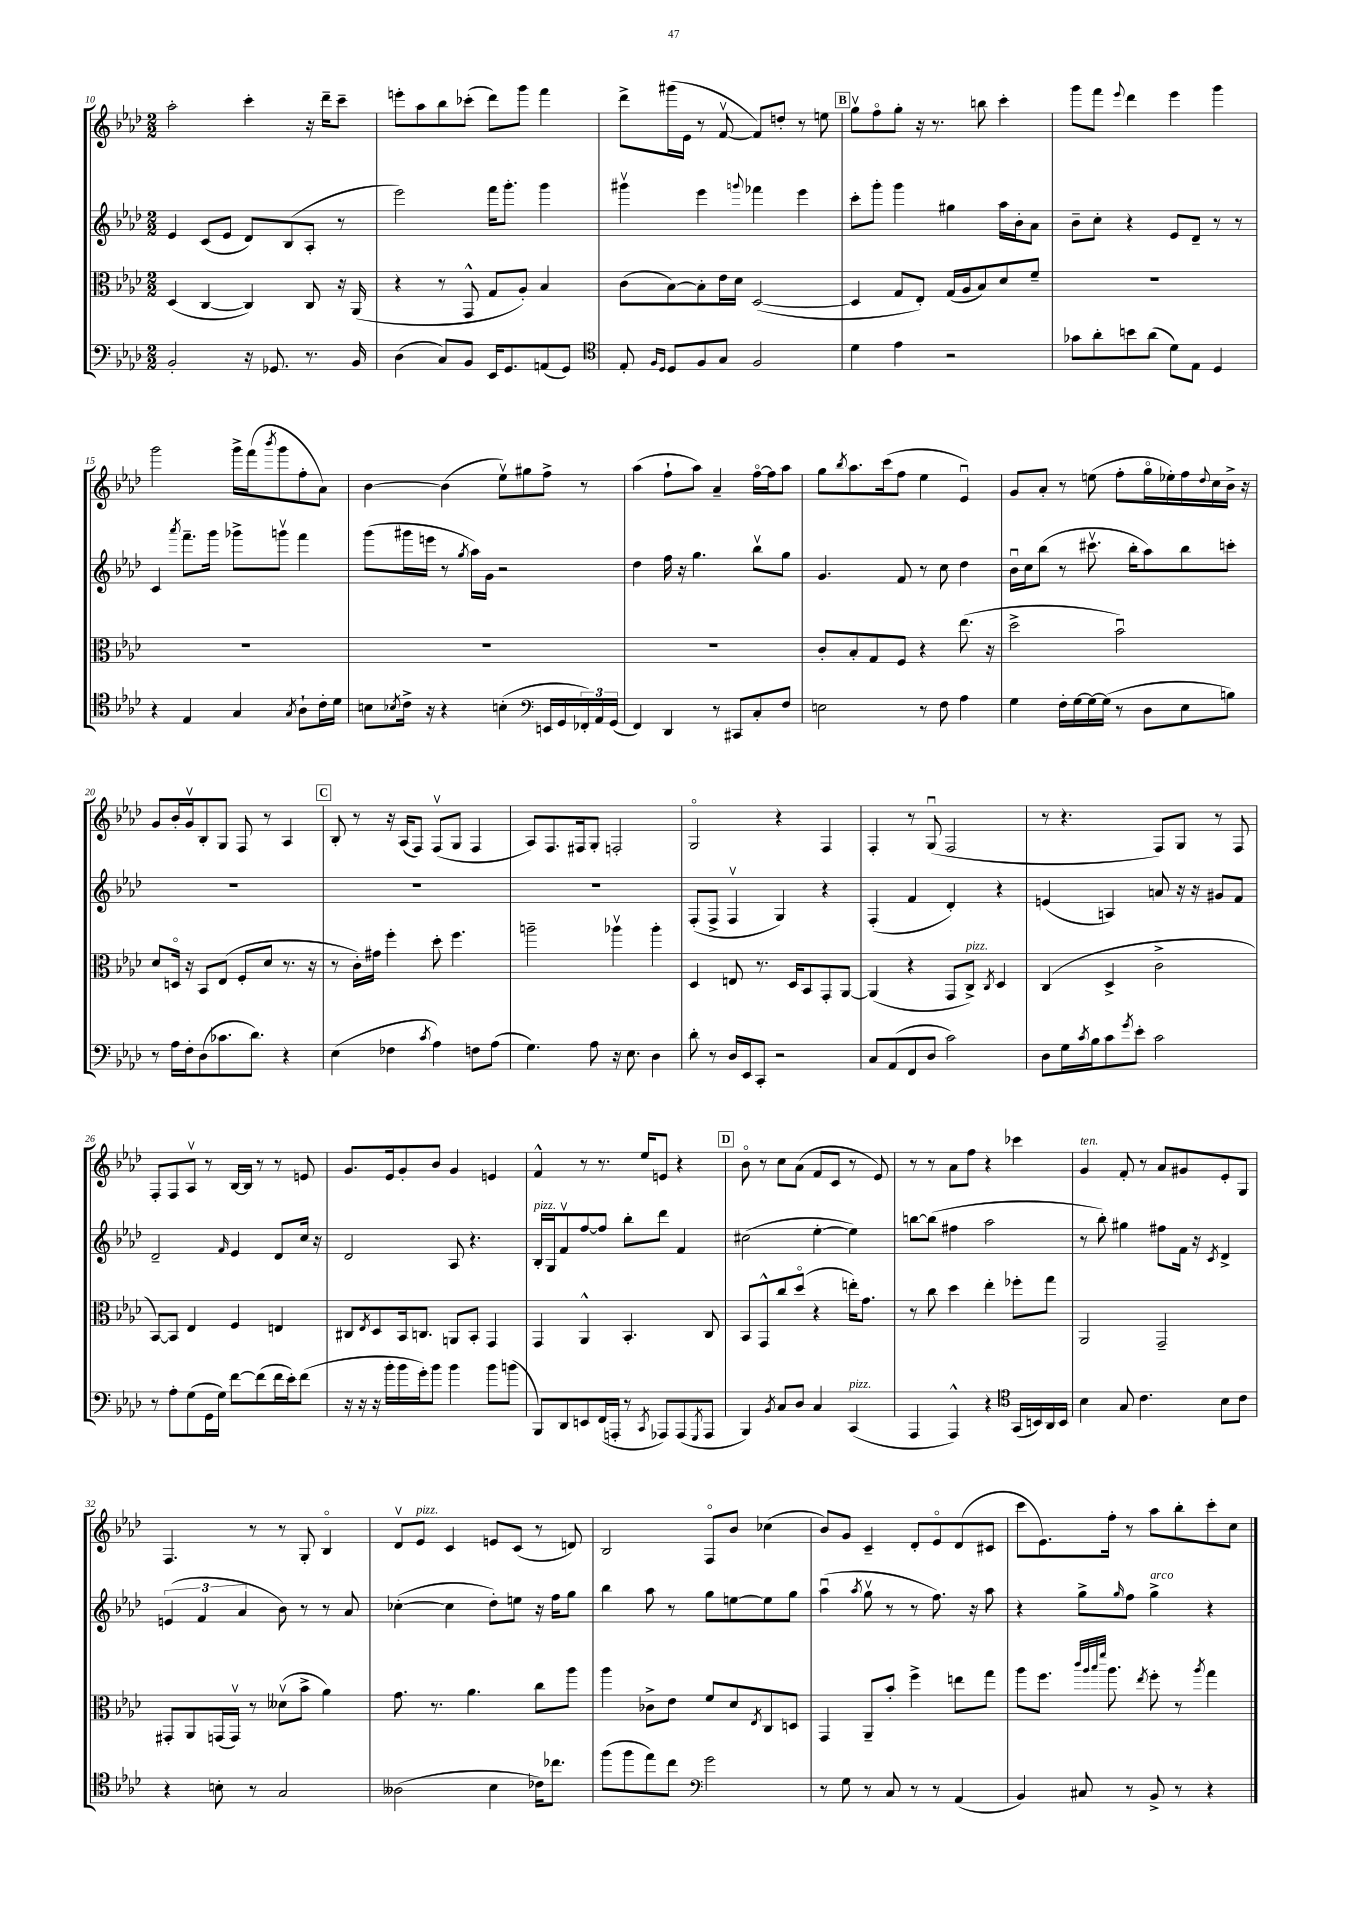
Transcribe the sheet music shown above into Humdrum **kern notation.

**kern	**kern	**kern	**kern
*part4	*part3	*part2	*part1
*staff4	*staff3	*staff2	*staff1
*clefF4	*clefC3	*clefG2	*clefG2
*k[b-e-a-d-]	*k[b-e-a-d-]	*k[b-e-a-d-]	*k[b-e-a-d-]
*M2/2	*M2/2	*M2/2	*M2/2
=10	=10	=10	=10
2BB-'/	(4D-/	4e-/	2aa-'\
.	[4C/	(8c/L	.
.	.	8e-/J	.
16r	4C/])	8d-/L)	4ccc'\
8.GG-X/	.	.	.
.	.	(8B-/	.
8.r	8C/	8A-'/J	16r
.	.	.	16ddd-~\KL
.	16r	8r	8ccc~\J
16BB-/	(16AA-/	.	.
=11	=11	=11	=11
(4D-\	4r	2eee-\)	8eeen'\L
.	.	.	8aa-\
8C/L)	8r	.	8bb-\
8BB-/J	8GG^^/	.	(8ccc-X'\J
16EE-/KL	8G/L	16fff\KL	8ddd-\L)
8.GG/	.	8.ggg'\J	.
.	8A-'/J)	.	8ggg\J
(8AAn/	4B-/	4ggg\	4fff\
8GG/J)	.	.	.
=12	=12	=12	=12
*clefC4	*	*	*
8E-'/	(8c\L	4ggg#Xv\	8ddd-^\L
16qqF/LL	.	.	.
16qqD-/JJ	.	.	.
8D-/L	[8B-\)	.	(16ggg#X\L
.	.	.	16e-\JJ
8F/	8B-'\]	4eee-\	8r
8G/J	16e-\L	.	[8fv/
.	16d-\JJ	.	.
.	.	8qqgggn/	.
2F/	([2D-/	4fff-X\	8f/L])
.	.	.	8ddn'/J
.	.	4eee-\	8r
.	.	.	8een\
!!LO:REH:place=s1:t=B
=13	=13	=13	=13
4d-\	4D-/]	8ccc'\L	8ggv\L
.	.	8ggg'\J	8ff\
4e-\	8G/L	4ggg\	8gg'\J
.	8E-'/J)	.	16r
.	.	.	8.r
2r	(16G/LL	4gg#X\	.
.	16A-/J	.	.
.	8B-/)	.	8bbn\
.	8d-/	16aa-\LL	4ccc'\
.	.	16b-'\J	.
.	8f~/J	8a-\J	.
=14	=14	=14	=14
8g-X\L	1r	8b-~\L	8ggg\L
8a-'\	.	8cc'\J	8fff\J
.	.	.	8qqeee-/
8bn\	.	4r	4ddd-\
(8a-\J	.	.	.
8d-\L)	.	8e-/L	4eee-\
8E-\J	.	8d-~/J	.
4D-/	.	8r	4ggg\
.	.	8r	.
!!LO:LB:g=z
=15	=15	=15	=15
4r	1r	4c/	2ggg\
.	.	8qaaa-/	.
4E-/	.	8.fff~\L	.
.	.	16ggg\Jk	.
4G/	.	8ggg-X^\L	16ggg^\LL
.	.	.	(16fff\J
.	.	.	8qbbb-/
.	.	8gggnv\J	8ggg\
8qG/	.	.	.
8A-`\L	.	4fff\	8ff'\
16c'\L	.	.	8a-\J)
16d-\JJ	.	.	.
=16	=16	=16	=16
8Bn\L	1r	(8ggg\L	[4b-\
8qB-X/	.	.	.
16c^\Jk	.	16ggg#X\L	.
16r	.	16eeen\JJ	.
4r	.	8r	(4b-\]
.	.	8qgg/	.
.	.	16aa-\LL)	.
.	.	16g\JJ	.
(4Bn'\	.	2r	8ee-v\L)
.	.	.	8gg#X\
*clefF4	*	*	*
16EEn/LL	.	.	8ff^\J
16GG/	.	.	.
24FF-X'/)	.	.	8r
24AA-/	.	.	.
(24GG/JJ	.	.	.
=17	=17	=17	=17
4FF/)	1r	4dd-\	(4aa-\
4DD-/	.	16ff\	8ff`\L
.	.	16r	.
.	.	4.gg\	8aa-\J)
8r	.	.	4a-~/
8CC#X/L	.	.	.
8C'/	.	8bb-v\L	[16ff\LL
.	.	.	16ff\J]
8F/J	.	8gg\J	8aa-\J
=18	=18	=18	=18
2En\	8c'/L	4.g/	8gg\L
.	.	.	8qbb-/
.	8B-'/	.	8.aa-\
.	8G/	.	.
.	.	.	(16ccc\k
.	8F/J	8f/	8ff\J
8r	4r	8r	4ee-\
8F\	.	8cc\	.
4A-\	(8.ee-\	4dd-\	4e-u/)
.	16r	.	.
=19	=19	=19	=19
4G\	2dd-^\	16b-u\LL	8g/L
.	.	16cc\J	.
.	.	(8bb-\J	8a-'/J
16F'\LL	.	8r	8r
[16G\	.	.	.
16G\_	.	8.ccc#Xv\	(8een\
(16G\JJ]	.	.	.
8r	2b-u\)	.	8ff'\L
.	.	16bb-'\KL	.
8D-\L	.	8aa-\)	16gg\L
.	.	.	16ee-X'\)
8E-\	.	8bb-\	16ff\
.	.	.	8qqdd-/
.	.	.	16cc\
8Bn\J)	.	8cccn'\J	16b-^\JJ
.	.	.	16r
!!LO:LB:g=z
=20	=20	=20	=20
8r	8d-/L	1r	8g/L
16A-\LL	16Dn/Jk	.	16b-'/L
16F'\J	16r	.	16gv/J
(8D-\	8BB-/L	.	8B-'/
8.c-X\	(8E-/J	.	8G/J
.	8F'/L	.	8F/
8.d-\J)	.	.	.
.	8d-/J	.	8r
4r	8.r	.	4A-/
.	16r	.	.
!!LO:REH:place=s1:t=C
=21	=21	=21	=21
(4E-\	8r	1r	8B-'/
.	16c'\LL)	.	8r
.	16g#X\JJ	.	.
4F-X\	4ff'\	.	16r
.	.	.	(16A-/KL
.	.	.	8F/J)
8qc/	.	.	.
4A-\)	8dd-'\	.	(8Fv/L
.	4.ff\	.	8G/J
8Fn\L	.	.	4F/
(8A-\J	.	.	.
=22	=22	=22	=22
4.G\)	2aan~\	1r	8A-/L)
.	.	.	8.F/
.	.	.	16F#X/k
8A-\	.	.	8G'/J
16r	4aa-Xv\	.	2Fn'/
8.E-\	.	.	.
4D-\	4aa-'\	.	.
=23	=23	=23	=23
8d-'\	4D-/	(8F'/L	2G/
8r	.	8F^/J	.
16D-/LL	8En/	4Fv/	.
16EE-/J	.	.	.
8CC'/J	8.r	.	.
2r	.	4G/)	4r
.	16D-/KL	.	.
.	8BB-/	.	.
.	8GG'/	4r	4F/
.	[8AA-/J	.	.
=24	=24	=24	=24
8C/L	(4AA-/]	(4F'/	4F'/
(8AA-/	.	.	.
8FF/	4r	4f/	8r
8D-/J	.	.	(8Gu/
2c\)	8GG/L	4d-'/)	2F/
!	!LO:TX:a:i:t=pizz.	!	!
.	8C^/J)	.	.
.	8qC/	.	.
.	4D-/	4r	.
=25	=25	=25	=25
8D-\L	(4C/	(4en/	8r
16G\L	.	.	4.r
8qc/	.	.	.
16B-\J	.	.	.
8c\	4D-^/	4An/)	.
8qg/	.	.	.
8e-'\J	.	.	.
2c\	2c^\	8an/	8F/L)
.	.	16r	8G/J
.	.	16r	.
.	.	8g#X/L	8r
.	.	8f/J	8F/
!!LO:LB:g=z
=26	=26	=26	=26
8r	[8BB-/L)	2d-~/	8F'/L
8A-'\L	8BB-/J]	.	8F/
(8G\	4E-/	.	8A-v/J
16GG\L	.	.	8r
16G\JJ)	.	.	.
.	.	16qqf/	.
[8f\L	4F/	4e-/	[16B-/LL
.	.	.	16B-/JJ]
(8f\]	.	.	8r
16f\L	4En/	8d-/L	8r
16e-'\J)	.	.	.
(8f\J	.	16cc/Jk	8en/
.	.	16r	.
=27	=27	=27	=27
16r	8C#X/L	2d-/	8.g/L
16r	.	.	.
.	8qE-/	.	.
16r	8D-/	.	.
16b-'\LL	.	.	16e-/k
16b-\	16BB-/k	.	8g'/
16g'\J)	8.Cn/J	.	.
8b-\J	.	.	8b-/J
4b-\	8AAn/L	8A-/	4g/
.	8BB-'/J	4.r	.
8b-\L	4GG/	.	4en/
(8bn\J	.	.	.
=28	=28	=28	=28
!	!	!LO:TX:a:i:t=pizz.	!
8BBB-/L)	4GG/	16B-'/LL	4f^^/
.	.	16G/J	.
8DD-/	.	8fv/	.
8EEn/	4AA-^^/	[8ff/	8r
(16FF/L	.	8ff/J]	8.r
16AAAn'/JJ	.	.	.
8r	4.BB-'/	8bb-'\L	.
.	.	.	16ee-/KL
8qCC/	.	.	.
8AAA-X/L)	.	8ddd-\J	8en/J
(8AAA-/	.	4f/	4r
8qGGG/	.	.	.
8AAA-/J	8C/	.	.
!!LO:REH:place=s1:t=D
=29	=29	=29	=29
4BBB-/)	8BB-/L	(2cc#X\	8b-\
.	8GG^^/	.	8r
8qBB-/	.	.	.
8C/L	8cc/	.	8cc\L
8D-/J	(8dd-/J	.	(8a-\J
4C/	4r	[4ee-'\	8f/L
.	.	.	8c/J
!LO:TX:a:i:t=pizz.	!	!	!
(4CC/	16een'\KL)	4ee-\])	8r
.	8.g\J	.	.
.	.	.	8e-/)
=30	=30	=30	=30
4AAA-/	8r	[8bbn\L	8r
.	8cc\	(8bb\J]	8r
4AAA-^^/)	4dd-\	4ff#X\	8a-\L
.	.	.	8ff\J
4r	4ee-'\	2aa-\	4r
*clefC4	*	*	*
(16GG/LL	8ff-X'\L	.	4ccc-X\
16BBn/)	.	.	.
16AA-/	8gg\J	.	.
16BB/JJ	.	.	.
=31	=31	=31	=31
!	!	!	!LO:TX:a:i:t=ten.
4B-\	2AA-/	8r	4g/
.	.	8bb-'\)	.
8G/	.	4gg#X\	8f'/
4.c\	.	.	8r
.	2GG~/	8ff#X\L	8a-/L
.	.	16f\Jk	8g#X/
.	.	16r	.
.	.	8qc/	.
8B-\L	.	4d-^/	8e-'/
8c\J	.	.	8G/J
!!LO:LB:g=z
=32	=32	=32	=32
4r	8GG#X'/L	(6en/	4.F/
.	8AA-/	.	.
.	.	6f/	.
8Bn'\	(16GGn/L	.	.
.	16GGv/JJ)	.	.
.	.	6a-/	.
8r	8r	.	8r
2G/	(8d--Xv\L	8b-\)	8r
.	8b-^\J	8r	8G'/
.	4a-\)	8r	4B-/
.	.	8a-/	.
=33	=33	=33	=33
(2A--X\	8.g\	([4cc-X'\	8d-v/L
!	!	!	!LO:TX:a:i:t=pizz.
.	.	.	8e-/J
.	8.r	.	.
.	.	4cc-\]	4c/
.	4.a-\	.	.
4B-\	.	8dd-'\L)	8en/L
.	.	8een\J	(8c/J
16c-X\KL)	8cc\L	16r	8r
8.cc-X\J	.	16ff\KL	.
.	8aa-\J	8gg\J	8dn/)
=34	=34	=34	=34
(8ff\L	4aa-\	4bb-\	2B-/
8ff\	.	.	.
8ee-\)	8c-X^\L	8aa-\	.
8cc\J	8e-\J	8r	.
*clefF4	*	*	*
2g\	8f/L	8gg\L	8F/L
.	8d-/	[8een\	8b-/J
.	8qE-/	.	.
.	8C/	8ee\]	(4cc-X\
.	8Dn/J	8gg\J	.
=35	=35	=35	=35
8r	4GG/	(4aa-u\	8b-/L)
8G\	.	.	8g/J
.	.	8qaa-/	.
8r	8AA-~/L	8ggv\	4c~/
8C/	8b-'/J	8r	.
8r	4ff^\	8r	8d-'/L
8r	.	8.ff\)	8e-/
(4AA-/	8een\L	.	(8d-/
.	.	16r	.
.	8gg\J	8aa-\	8c#X/J
=36	=36	=36	=36
4BB-/)	8aa-\L	4r	8ccc\L
.	8.ff\J	.	8.e-\)
8C#X/	.	8gg^\L	.
.	32qqccc/LLL	.	.
.	32qqaa-/	.	.
.	32qqbb-/	.	.
.	32qqfff/JJJ	.	.
.	8.aa-\	.	16ff'\Jk
.	.	16qqgg/	.
8r	.	8ff\J	8r
.	8qee-/	.	.
!	!	!LO:TX:a:i:t=arco	!
8BB-^/	8ff'\	4gg^\	8aa-\L
8r	8r	.	8bb-'\
.	8qaa-/	.	.
4r	4gg\	4r	8ccc'\
.	.	.	8cc\J
==	==	==	==
*-	*-	*-	*-
